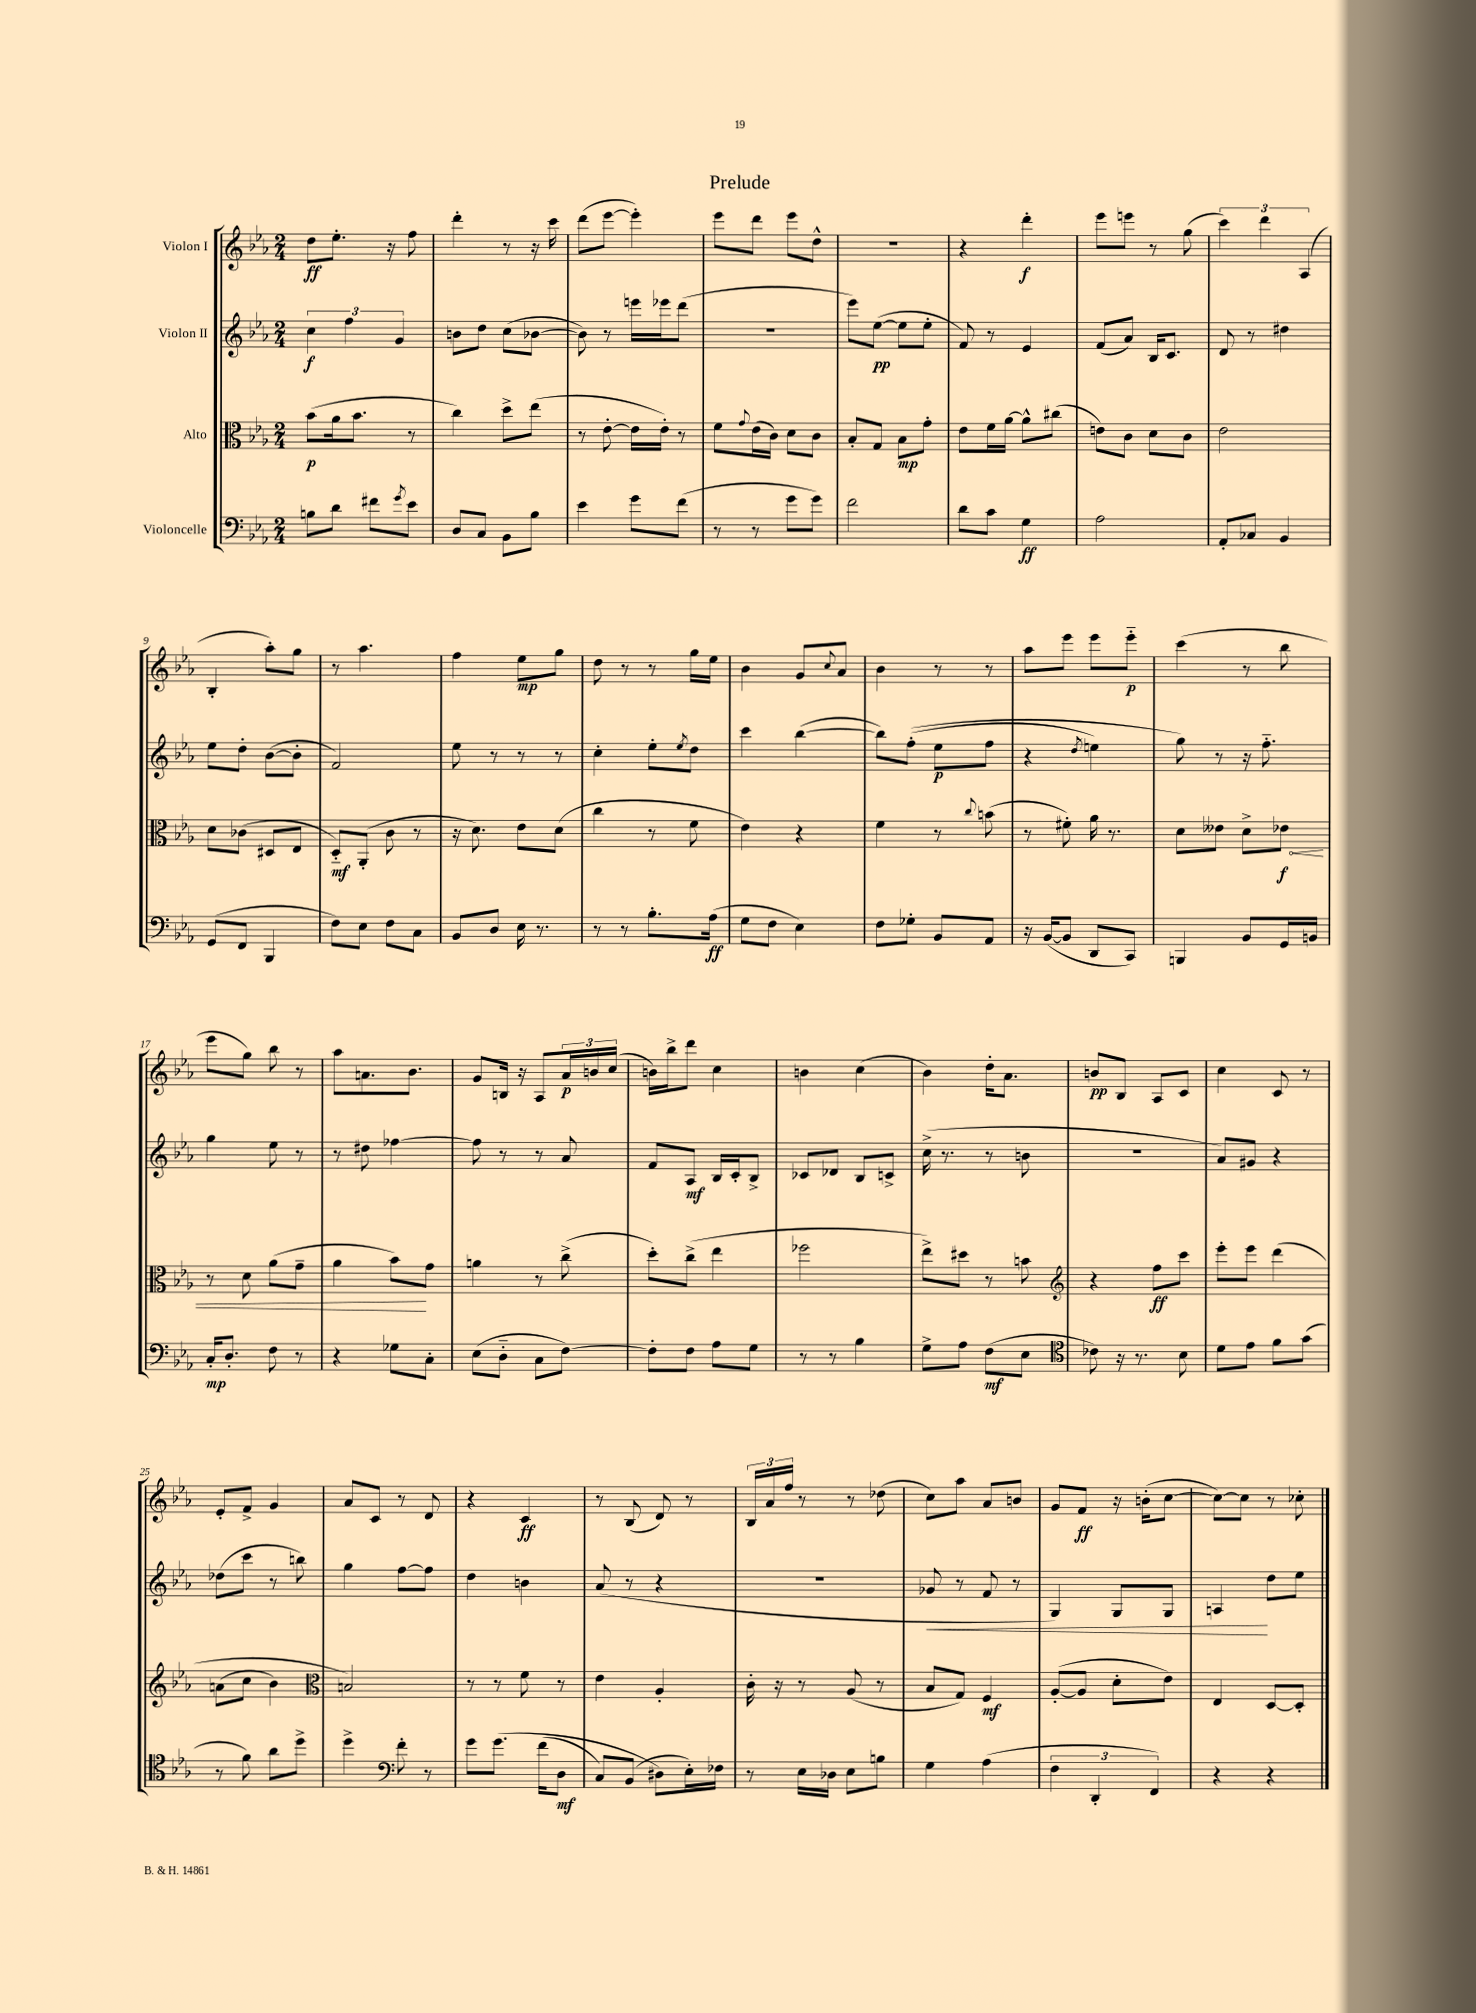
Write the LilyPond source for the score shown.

\header { title = "Prelude" }
<<
\new StaffGroup <<
\new Staff = "s0" \with { instrumentName = "Violon I" } {
    \clef treble \key ees \major \numericTimeSignature \time 2/4
    d''8\ff ees''8.-. r16 f''8 |
    d'''4-. r8 r16 c'''16 |
    d'''8( ees'''8~ ees'''4-.) |
    ees'''8 d'''8 ees'''8 d''8-^ |
    R2 |
    r4 d'''4-.\f |
    ees'''8 e'''8 r8 g''8( |
    \tuplet 3/2 { c'''4) d'''4 aes4( } |
    bes4-. aes''8-.) g''8 |
    r8 aes''4. |
    f''4 ees''8\mp g''8 |
    d''8 r8 r8 g''16 ees''16 |
    bes'4 g'8 \appoggiatura { c''8 } aes'8 |
    bes'4 r8 r8 |
    aes''8 ees'''8 ees'''8 ees'''8-_\p |
    c'''4( r8 bes''8 |
    ees'''8 g''8) bes''8 r8 |
    aes''8 a'8. bes'8. |
    g'8 b16 r16 aes8 \tuplet 3/2 { aes'16\p b'16 c''16( } |
    b'16) bes''16-> d'''8 c''4 |
    b'4 c''4( |
    bes'4) d''16-. aes'8. |
    b'8\pp bes8 aes8 c'8 |
    c''4 c'8 r8 |
    ees'8-. f'8-> g'4 |
    aes'8 c'8 r8 d'8 |
    r4 c'4\ff |
    r8 bes8( d'8) r8 |
    \tuplet 3/2 { bes16 aes'16 f''16 } r8 r8 des''8( |
    c''8) aes''8 aes'8 b'8 |
    g'8 f'8\ff r16 b'16-.( c''8~ |
    c''8~) c''8 r8 ces''8-. \bar "|." |
}
\new Staff = "s1" \with { instrumentName = "Violon II" } {
    \clef treble \key ees \major \numericTimeSignature \time 2/4
    \tuplet 3/2 { c''4\f f''4 g'4 } |
    b'8 d''8 c''8( bes'8~ |
    bes'8) r8 e'''16 ees'''16 d'''8( |
    R2 |
    ees'''8) ees''8~\pp( ees''8 ees''8-. |
    f'8) r8 ees'4 |
    f'8( aes'8) bes16 c'8. |
    d'8 r8 dis''4 |
    ees''8 d''8-. bes'8~( bes'8-. |
    f'2) |
    ees''8 r8 r8 r8 |
    c''4-. ees''8-. \acciaccatura { ees''8 } d''8 |
    c'''4 bes''4~( |
    bes''8) f''8-.(\( ees''8\p f''8 |
    r4 \acciaccatura { d''8 } e''4) |
    g''8\) r8 r16 f''8.-_ |
    g''4 ees''8 r8 |
    r8 dis''8 fes''4~ |
    fes''8 r8 r8 aes'8 |
    f'8 aes8\mf bes16 c'16-. bes8-> |
    ces'8 des'8 bes8 c'8-> |
    c''16->( r8. r8 b'8 |
    R2 |
    aes'8) gis'8 r4 |
    des''8( c'''8 r8 b''8) |
    g''4 f''8~ f''8 |
    d''4 b'4 |
    aes'8( r8 r4 |
    r2 |
    ges'8\< r8 f'8 r8 |
    g4) g8 g8 |
    a4\! d''8 ees''8 \bar "|." |
}
\new Staff = "s2" \with { instrumentName = "Alto" } {
    \clef alto \key ees \major \numericTimeSignature \time 2/4
    bes'8\p( aes'16 bes'8. r8 |
    c''4) d''8-> ees''8( |
    r8 ees'8~-. ees'16 ees'16-.) r8 |
    f'8 \appoggiatura { g'8 } ees'16( c'16) d'8 c'8 |
    bes8-. g8 bes8\mp g'8-. |
    ees'8 f'16 aes'16~ aes'8-^ cis''8( |
    e'8) c'8 d'8 c'8 |
    ees'2 |
    d'8 ces'8( dis8 ees8 |
    d8-_\mf) aes,8-.( c'8 r8 |
    r16 d'8.) ees'8 d'8( |
    c''4 r8 f'8 |
    ees'4) r4 |
    f'4 r8 \appoggiatura { c''8 } b'8( |
    r8 fis'8-.) aes'16 r8. |
    d'8 eeses'8 d'8-> \once \override Hairpin.circled-tip = ##t ees'8\f\< |
    r8 d'8 aes'8( g'8-- |
    aes'4 bes'8\!) g'8 |
    a'4 r8 c''8->( |
    d''8-.) c''8->( ees''4 |
    fes''2 |
    ees''8->) dis''8 r8 b'8 |
    \clef treble r4 f''8\ff c'''8 |
    ees'''8-. ees'''8 d'''4\( |
    a'8( c''8 bes'4) |
    \clef alto b2\) |
    r8 r8 f'8 r8 |
    ees'4 aes4-. |
    c'16-. r16 r8 aes8( r8 |
    bes8 g8) f4\mf |
    aes8~-.( aes8 d'8-. ees'8) |
    ees4 d8~ d8-. \bar "|." |
}
\new Staff = "s3" \with { instrumentName = "Violoncelle" } {
    \clef bass \key ees \major \numericTimeSignature \time 2/4
    b8 d'8 fis'8 \acciaccatura { g'8 } ees'8 |
    d8 c8 bes,8 bes8 |
    ees'4 g'8 f'8( |
    r8 r8 g'8 g'8) |
    f'2 |
    d'8 c'8 g4\ff |
    aes2 |
    aes,8-. ces8 bes,4 |
    g,8( f,8 bes,,4 |
    f8) ees8 f8 c8 |
    bes,8 d8 ees16 r8. |
    r8 r8 bes8.-. aes16\ff( |
    g8 f8 ees4) |
    f8 ges8-. bes,8 aes,8 |
    r16 bes,16~( bes,8 d,8 c,8) |
    b,,4 bes,8 g,16 b,16 |
    c16-.\mp d8.-. f8 r8 |
    r4 ges8 c8-. |
    ees8( d8-_ c8 f8~) |
    f8-. f8 aes8 g8 |
    r8 r8 bes4 |
    g8-> aes8 f8\mf( ees8 |
    \clef tenor ces'8) r16 r8. bes8 |
    d'8 ees'8 f'8 g'8( |
    r8 f'8) aes'8 d''8-> |
    d''4-> \clef bass f'8-. r8 |
    g'8 g'8.\( f'16( d8\mf |
    c8) bes,8( dis8\) ees16-.) fes16 |
    r8 ees16 des16 ees8 b8 |
    g4 aes4( |
    \tuplet 3/2 { f4 d,4-. f,4) } |
    r4 r4 \bar "|." |
}
>>
>>
